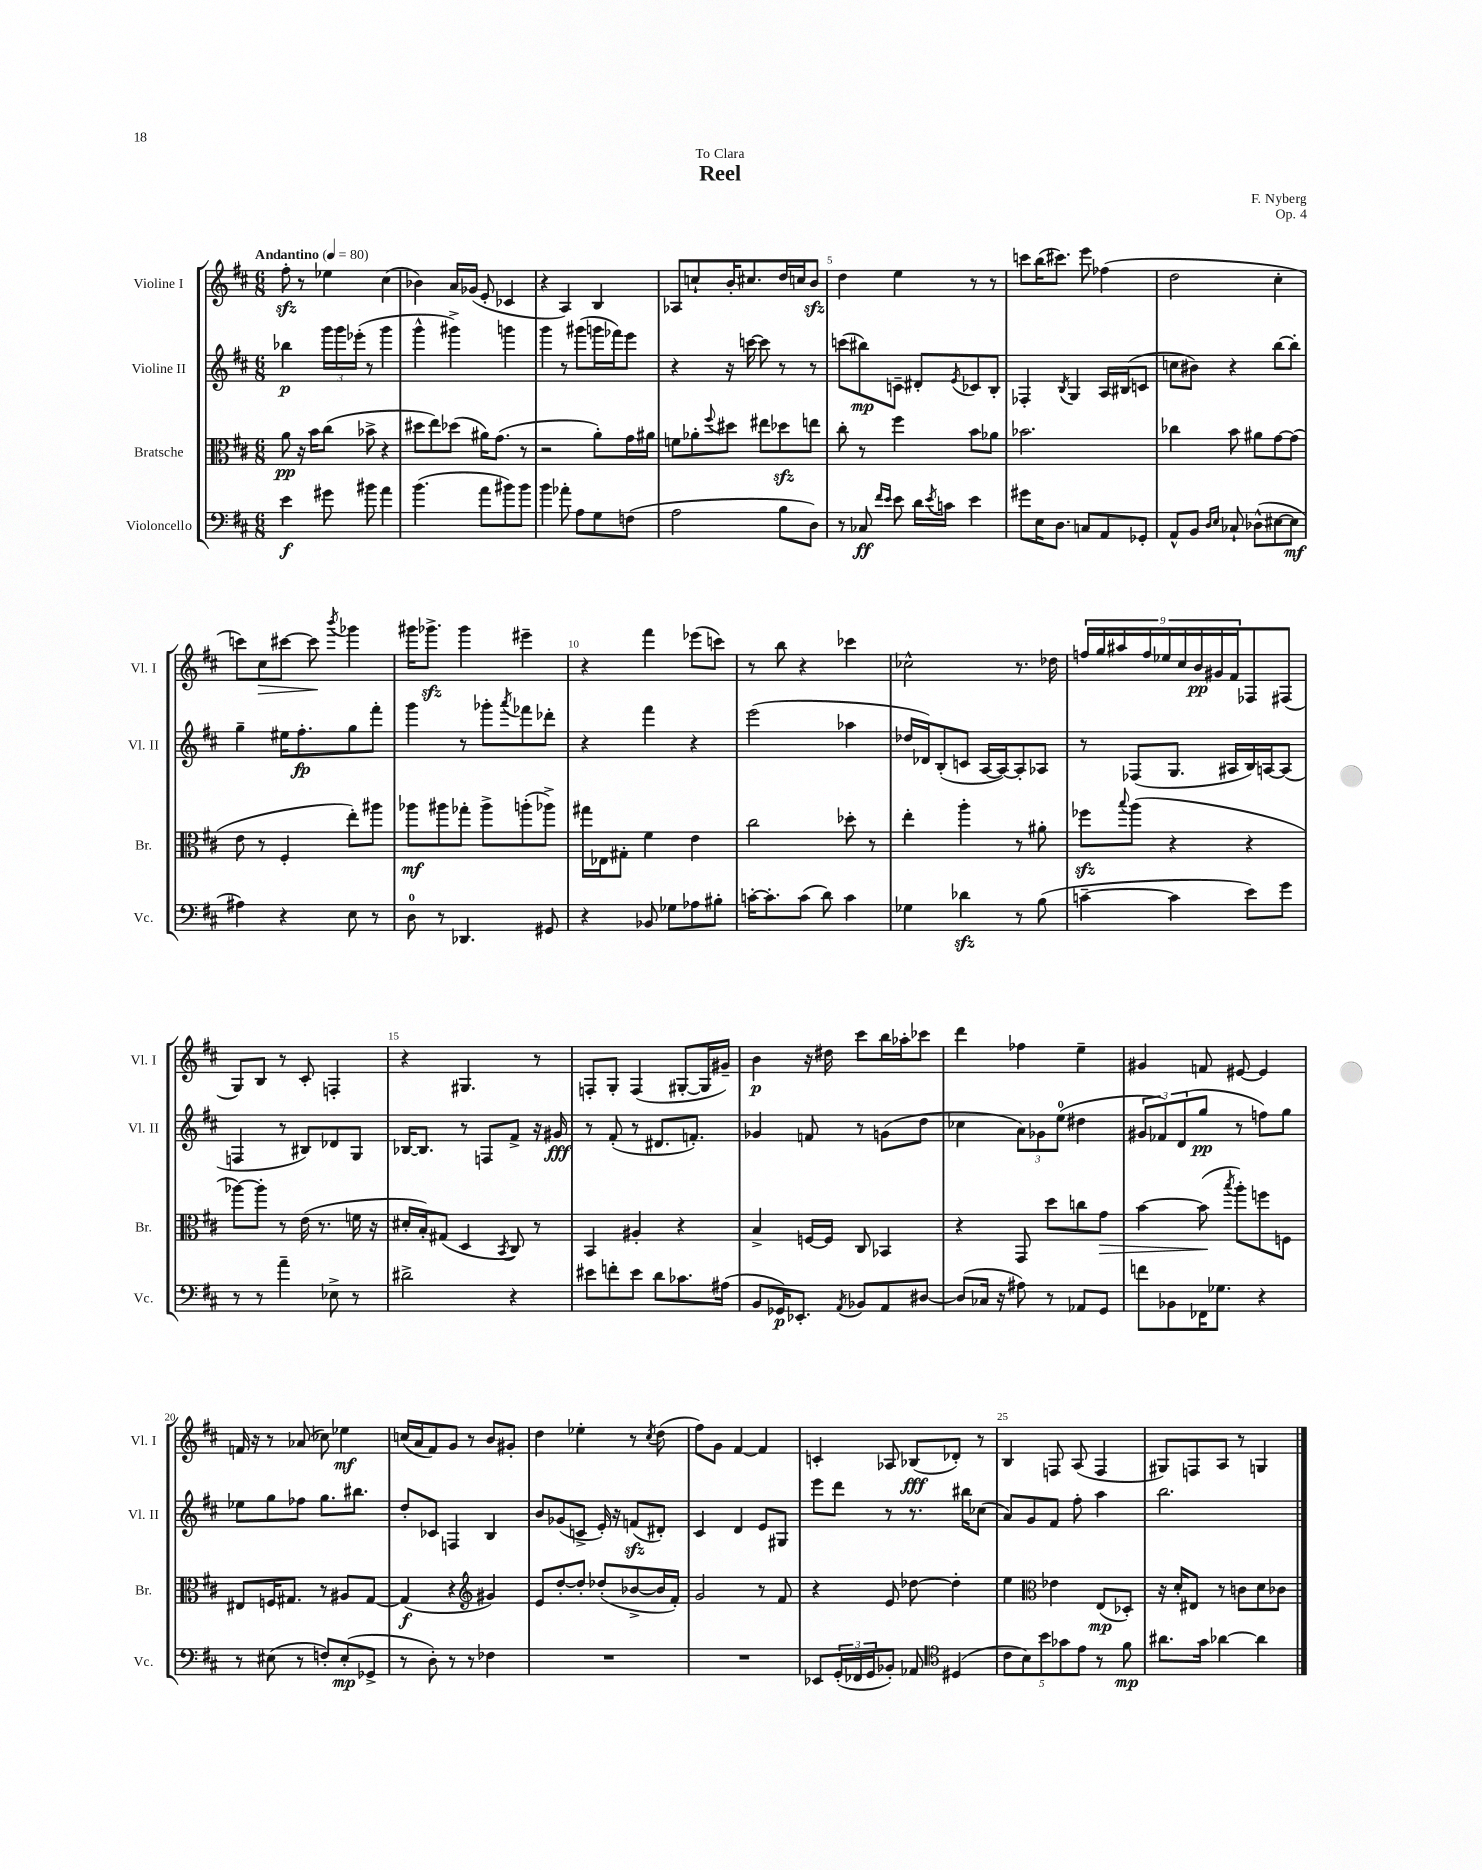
\header { title = "Reel" composer = "F. Nyberg" dedication = "To Clara" opus = "Op. 4" }
<<
\new StaffGroup <<
\new Staff = "s0" \with { instrumentName = "Violine I" shortInstrumentName = "Vl. I" } {
    \clef treble \key d \major \numericTimeSignature \time 6/8 \tempo "Andantino" 4 = 80
    fis''8-.\sfz r8 ees''4 cis''4( |
    bes'4) a'16 ges'16( e'8-. ces'4 |
    r4 a4) b4 |
    aes8 c''8-! b'16-. cis''8. d''16 c''16 b'8\sfz |
    d''4 e''4 r8 r8 |
    c'''8 b''16( cis'''8.) e'''8 fes''4( |
    d''2 cis''4-. |
    c'''8) cis''8\> cis'''8~ cis'''8\! \acciaccatura { b'''8 } ges'''4 |
    gis'''16 ges'''8.->\sfz ges'''4 eis'''4-- |
    r4 fis'''4 ees'''8( c'''8) |
    r8 b''8 r4 ces'''4 |
    ces''2-^ r8. des''16 |
    \tuplet 9/8 { f''16 g''16 ais''16 f''16 ees''16 cis''16 b'16\pp gis'16 fis'16 } fes8 fis8( |
    g8) b8 r8 cis'8-. f4-. |
    r4 gis4. r8 |
    f8-. g8-. f4( gis8~-. gis16 gis'16--) |
    b'4\p r16 dis''16 cis'''8 b''16 aes''16-. ces'''8 |
    d'''4 fes''4 e''4-- |
    gis'4 f'8 eis'8~ eis'4 |
    f'16 r16 r8 aes'8( ces''8) ees''4\mf |
    c''16( a'16 fis'8) g'8 r8 b'8 gis'8-. |
    d''4 ees''4-. r8 \acciaccatura { cis''8 } d''8( |
    fis''8) g'8 fis'4~ fis'4 |
    c'4-. aes8 bes8\fff( des'8-.) r8 |
    b4 f8 a8( f4 |
    gis8) f8 a8 r8 g4 \bar "|." |
}
\new Staff = "s1" \with { instrumentName = "Violine II" shortInstrumentName = "Vl. II" } {
    \clef treble \key d \major \numericTimeSignature \time 6/8
    bes''4\p \tuplet 3/2 { g'''16 g'''16 ees'''16-.( } r8 g'''4 |
    g'''4-^ gis'''4->) g'''4 |
    g'''4 r8 gis'''8( g'''16 fes'''16) e'''8 |
    r4 r16 c'''16~ c'''8 r8 r8 |
    c'''8( bis''8\mp) c'8-- dis'8-. \acciaccatura { e'8 } ces'8 b8-. |
    fes4-. \acciaccatura { b8 } g4 a16 bis16( c'8 |
    c''8 bis'8) r4 b''8~ b''8-. |
    g''4-- eis''16 fis''8.-.\fp g''8 fis'''8-. |
    g'''4 r8 ges'''8-. \acciaccatura { a'''8 } fes'''8 des'''8-. |
    r4 fis'''4 r4 |
    e'''2( aes''4 |
    des''16 des'16) b8-.( c'8 a16~ a16~) a8-. aes8 |
    r8 fes8( g8. ais16 b16) a16~ a8( |
    f4 r8 bis8) des'8 g8 |
    bes16~ bes8. r8 f8 fis'8-> r16 gis'16\fff |
    r8 fis'8-.( r8 dis'8. f'8.-.) |
    ges'4 f'8 r8 g'8( d''8 |
    ces''4 \tuplet 3/2 { a'8) ges'8 e''8-0( } dis''4 |
    \tuplet 3/2 { gis'8 fes'8) d'8( } g''8\pp r8 f''8) g''8 |
    ees''8 g''8 fes''8 g''8. bis''8. |
    d''8-. ces'8 f4 b4 |
    b'8 ges'8( c'8-> e'16-.) r16 f'8\sfz( dis'8-.) |
    cis'4 d'4 e'8 gis8 |
    e'''8 d'''8 r8 r8. bis''16 ces''8( |
    a'8) g'8 fis'8 fis''8-. a''4 |
    b''2. \bar "|." |
}
\new Staff = "s2" \with { instrumentName = "Bratsche" shortInstrumentName = "Br." } {
    \clef alto \key d \major \numericTimeSignature \time 6/8
    a'8\pp r16 b'16 cis''8( bes'8-> r4 |
    dis''8 e''8) des''8( ais'16) g'8.( r8 |
    r2 a'8-.) g'16 ais'16 |
    f'8 aes'8-. \appoggiatura { fis''8 } dis''8 eis''8 des''8\sfz e''8 |
    cis''8-. r8 fis''4 b'8 aes'8 |
    bes'2. |
    ces''4 b'8 ais'8 g'8~ g'8( |
    e'8 r8 fis4-. e''8-.) ais''8 |
    aes''8\mf ais''8 ges''8-. ais''8-> a''8-.( aes''8->) |
    gis''16 ees16 gis8-. fis'4 e'4 |
    cis''2 des''8-. r8 |
    e''4-. a''4-. r8 ais'8-. |
    fes''8\sfz \appoggiatura { b''8 } a''8( r4 r4 |
    aes''8~) aes''8-. r8 e'16( r8. f'16 r16 |
    dis'16-. b16-.) gis8( d4 \acciaccatura { b,8 } cis8) r8 |
    b,4 ais4-. r4 |
    b4-> f16~ f16 cis8 bes,4 |
    r4 g,8 d''8 c''8 g'8\> |
    b'4~ b'8\!( \acciaccatura { b''8 } a''8-.) f''8 f8 |
    eis8 f16 gis8. r8 ais8 gis8~ |
    gis4\f( r4 \clef treble gis'4) |
    e'8 d''8~-. d''8-. des''8-.( bes'8~-> bes'16 fis'16-.) |
    g'2 r8 fis'8 |
    r4 e'8 des''8~ des''4-. |
    e''4 \clef alto ees'4 e8\mp( des8-.) |
    r16 d'16-. eis8 r8 c'8 d'8 ces'8 \bar "|." |
}
\new Staff = "s3" \with { instrumentName = "Violoncello" shortInstrumentName = "Vc." } {
    \clef bass \key d \major \numericTimeSignature \time 6/8
    e'4\f gis'8 bis'8 a'4 |
    b'4.( a'8 bis'8) bis'8 |
    b'4 aes'8-. a8 g8 f8( |
    a2 b8 d8) |
    r8 ces8\ff \grace { fis'16 e'16 } e'8 d'16 \acciaccatura { e'8 } c'16 e'4 |
    gis'8 e16 d8. c8 a,8 ges,8-. |
    a,8-^ b,8 \grace { d16 e16 } ces8-! des8-^( eis8~ eis8\mf |
    ais4) r4 e8 r8 |
    d8-0 r8 des,4. gis,8 |
    r4 bes,8 ges8 aes8 bis8-. |
    c'16~-. c'8.-. c'8( d'8) c'4 |
    ges4 des'4\sfz r8 b8( |
    c'4~-- c'4 e'8) g'8 |
    r8 r8 a'4-- ees8-> r8 |
    dis'2-> r4 |
    eis'8 f'8-. eis'8 d'8 ces'8. ais16( |
    b,8 ges,16\p) ees,8.-. \acciaccatura { a,8 } bes,8 a,8 dis8~ |
    dis8( ces16 r16 ais8) r8 aes,8 g,8 |
    f'8 bes,8 fes,16 ges8. r4 |
    r8 eis8( r8 f8-.) eis8-.\mp( ges,8-> |
    r8 d8-.) r8 r8 fes4 |
    R2. |
    R2. |
    ees,8 \tuplet 3/2 { g,16-.( fes,16 g,16 } bes,8-.) aes,8 \clef tenor dis4( |
    \tuplet 5/4 { cis'8 b8) b'8 ges'8 e'8 } r8 fis'8\mp |
    ais'8. g'16 aes'4~ aes'4 \bar "|." |
}
>>
>>
\layout { \context { \Score \override BarNumber.break-visibility = ##(#f #t #t) barNumberVisibility = #(every-nth-bar-number-visible 5) } }
